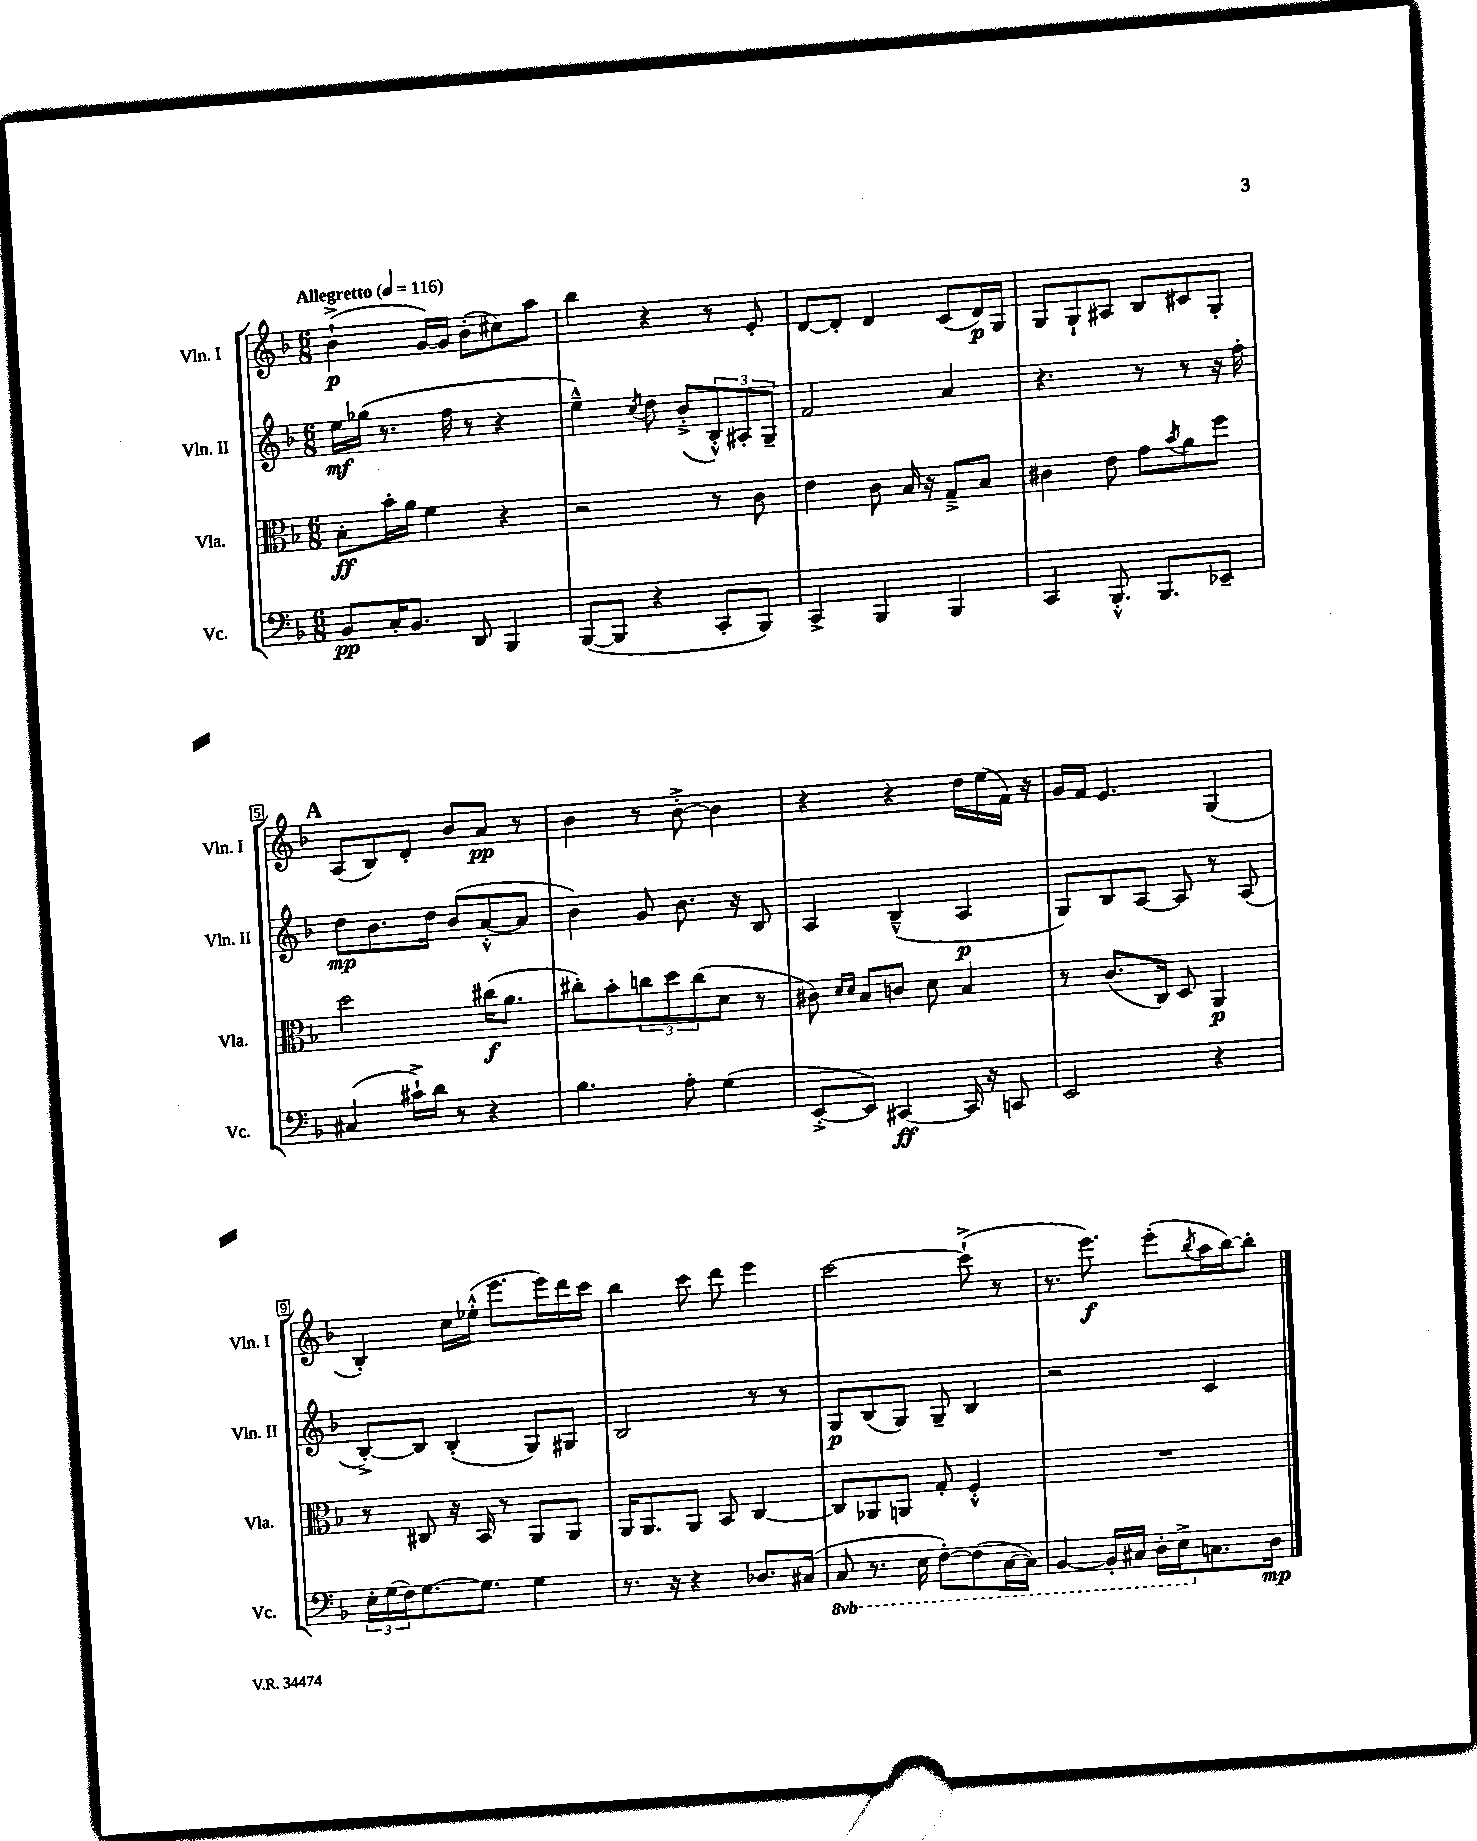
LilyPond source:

<<
\new StaffGroup <<
\new Staff = "s0" \with { instrumentName = "Vln. I" shortInstrumentName = "Vln. I" } {
    \clef treble \key f \major \numericTimeSignature \time 6/8 \tempo "Allegretto" 4 = 116
    bes'4-!->\p( g'16~) g'16 bes'8-.( cis''8) a''8 |
    bes''4 r4 r8 e'8-. |
    d'8~ d'8-. d'4 c'8( d'16\p) g16 |
    g8 g8-! ais8 bes8 cis'8 g8-. |
    \mark \markup { \bold "A" } a8( bes8) d'8-. bes'8 a'8\pp r8 |
    bes'4 r8 bes'8~-.-> bes'4 |
    r4 r4 d''16 e''16( f'16) r16 |
    g'16 f'16 e'4. g4( |
    bes4-.) c''16 ees''16-.-^( e'''8. e'''16) d'''16 c'''16 |
    bes''4 c'''8 d'''8 e'''4 |
    c'''2~ c'''8-!->( r8 |
    r8. e'''8.\f) e'''8-.( \acciaccatura { bes''8 } a''16 bes''16~) bes''8-. \bar "|." |
}
\new Staff = "s1" \with { instrumentName = "Vln. II" shortInstrumentName = "Vln. II" } {
    \clef treble \key f \major \numericTimeSignature \time 6/8
    e''16\mf ges''16( r8. f''16 r8 r4 |
    e''4---^) \acciaccatura { c''8 } d''8 bes'8-.->( \tuplet 3/2 { bes8-.-^) ais8-. g8-- } |
    f'2 a'4 |
    r4. r8 r8 r16 f''16-. |
    \mark \markup { \bold "A" } d''8\mp bes'8. d''16 bes'8( a'8~-.-^ a'8 |
    bes'4) g'8 bes'8. r16 bes8 |
    a4 bes4---^( a4\p |
    g8) bes8 a8~ a8 r8 a8( |
    bes8~-.->) bes8 bes4-.( g8) gis8 |
    bes2 r8 r8 |
    g8\p bes8( g8) g8-- bes4 |
    r2 c'4 \bar "|." |
}
\new Staff = "s2" \with { instrumentName = "Vla." shortInstrumentName = "Vla." } {
    \clef alto \key f \major \numericTimeSignature \time 6/8
    bes8-.\ff bes'16-. a'16 f'4 r4 |
    r2 r8 c'8 |
    e'4 c'8 bes16 r16 g8---> bes8 |
    cis'4 e'8 g'8 \acciaccatura { bes'8 } a'8 f''8 |
    \mark \markup { \bold "A" } d''2 cis''16\f( a'8. |
    cis''8-.) bes'8-. \tuplet 3/2 { c''8 d''8 c''8( } d'8 r8 |
    cis'8) \grace { d'16 d'16 } bes8 c'8 d'8 bes4 |
    r8 c'8.( c16) d8 a,4\p |
    r8 cis8 r16 bes,16 r8 a,8 a,8 |
    a,16 a,8. a,8 bes,8 c4~ |
    c8 aes,8 a,8 g8-. f4-.-^ |
    R2. \bar "|." |
}
\new Staff = "s3" \with { instrumentName = "Vc." shortInstrumentName = "Vc." } {
    \clef bass \key f \major \numericTimeSignature \time 6/8 \set Staff.ottavationMarkups = #ottavation-simple-ordinals
    bes,8\pp c16-. bes,8. d,8 bes,,4 |
    bes,,8~( bes,,8 r4 c,8-. bes,,8) |
    c,4-> bes,,4 bes,,4 |
    c,4 bes,,8.-.-^ bes,,8. ees,8-- |
    \mark \markup { \bold "A" } cis4( cis'16-!->) d'16 r8 r4 |
    bes4. a8-. g4( |
    e,8~-.-> e,8) cis,4~\ff cis,16 r16 c,8 |
    e,2 r4 |
    \tuplet 3/2 { e16-. g16( f16) } g8.~ g8. g4 |
    r8. r16 r4 des8. cis16( |
    \ottava #-1 c,8 r8. e,16 f,8~-.) f,8( c,16~ c,16) |
    bes,,4~ bes,,16-. cis,16 d,16-. e,16-> \ottava #0 c!8. d16\mp \bar "|." |
}
>>
>>
\layout { \context { \Score \override BarNumber.stencil = #(make-stencil-boxer 0.1 0.3 ly:text-interface::print) } }
